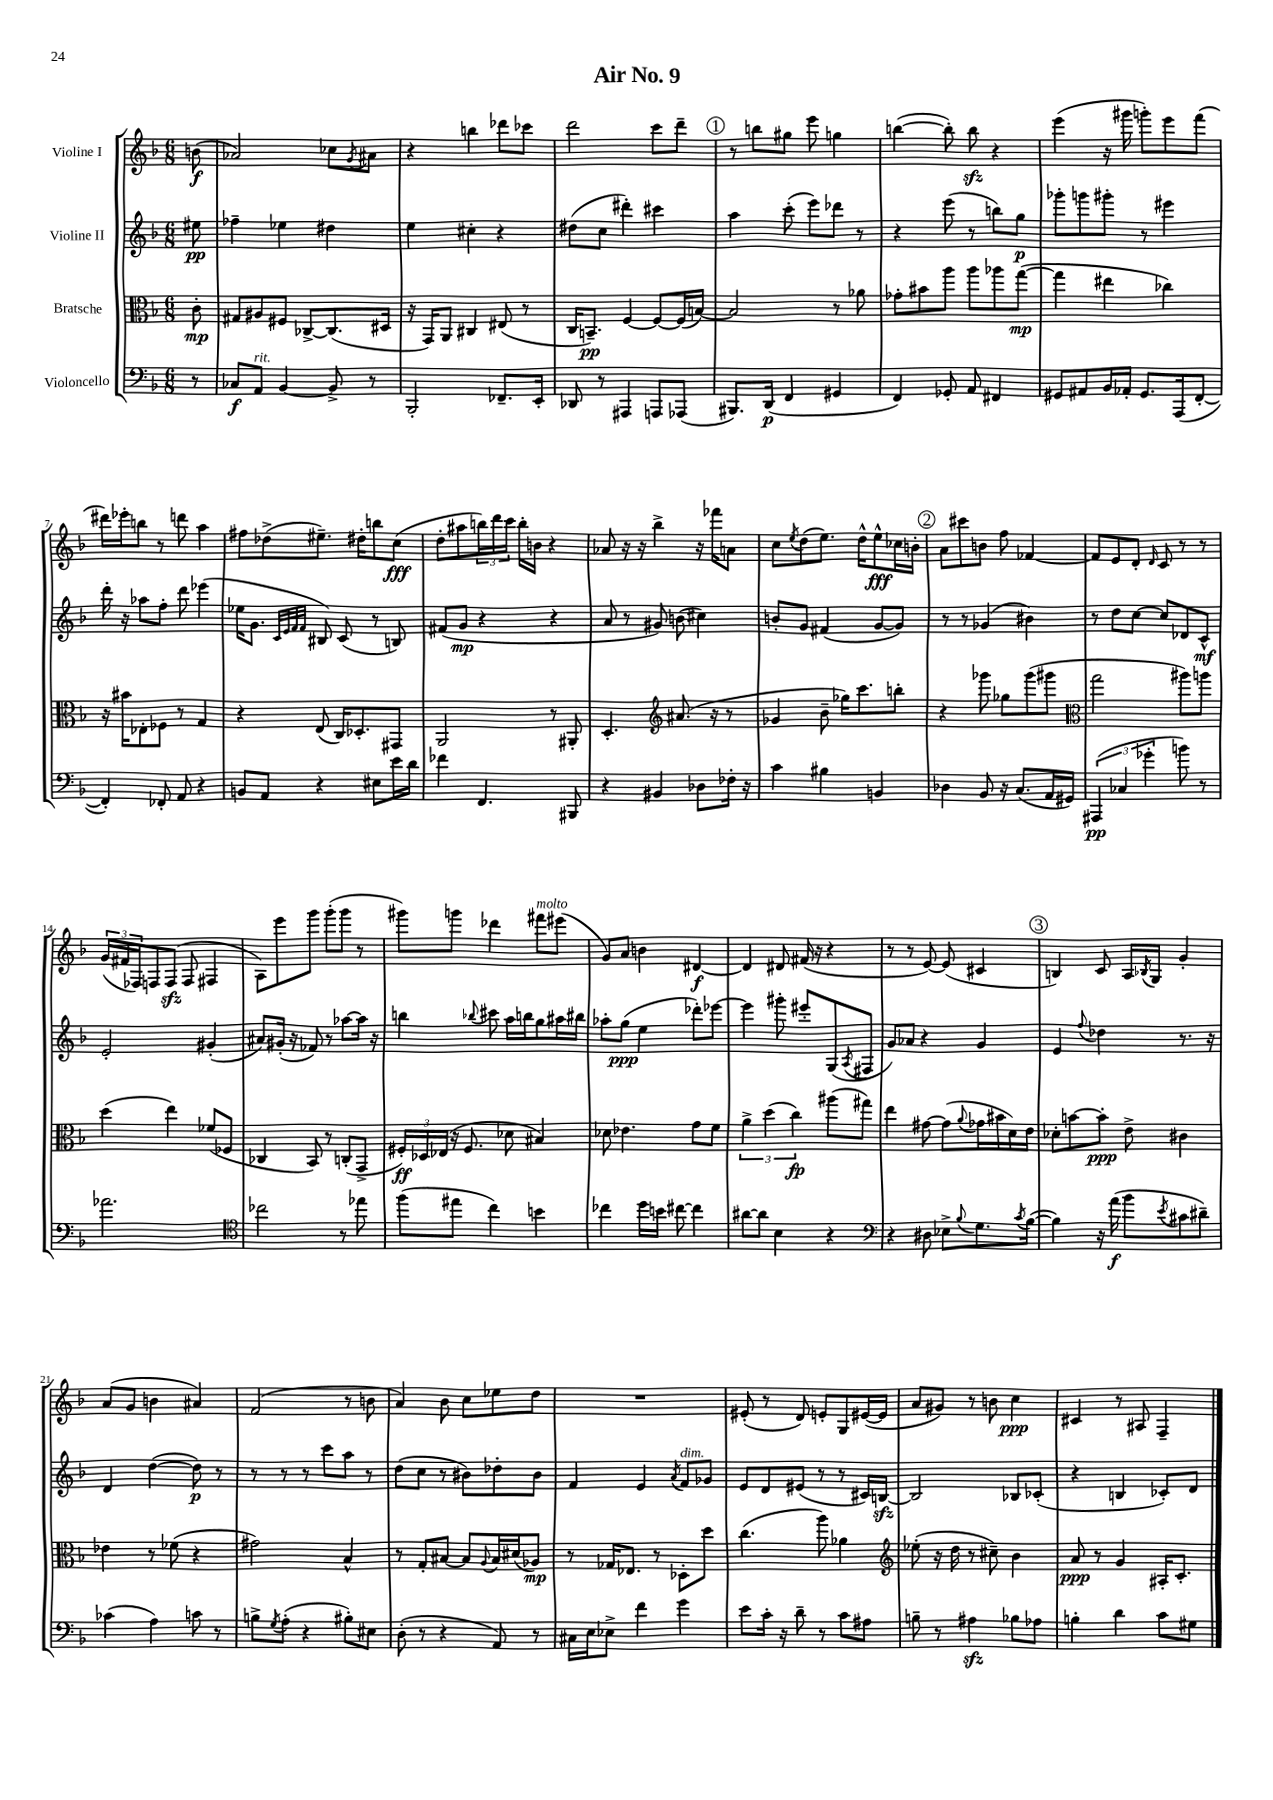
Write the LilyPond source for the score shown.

\header { title = "Air No. 9" }
<<
\new StaffGroup <<
\new Staff = "s0" \with { instrumentName = "Violine I" } {
    \clef treble \key f \major \numericTimeSignature \time 6/8 \partial 8
    b'8\f( |
    aes'2) ces''8 \acciaccatura { g'8 } ais'8 |
    r4 b''4 des'''8 ces'''8 |
    d'''2 c'''8 d'''8-- |
    \mark \markup { \circle "1" } r8 b''8 gis''8 e'''8 g''4 |
    b''4~( b''8-.) b''8\sfz r4 |
    e'''4( r16 gis'''16 g'''8-.) e'''8 f'''8( |
    dis'''16) ees'''16-. b''8 r8 d'''8 a''4 |
    fis''8 des''8->( eis''8.--) dis''16-. b''8 c''8\fff( |
    d''8-. ais''8 \tuplet 3/2 { b''16) d'''16 c'''16 } b''16-. b'16 r4 |
    aes'8 r16 r16 bes''4-> r16 fes'''16 a'8 |
    c''8 \acciaccatura { e''8 } d''8( e''8.) d''16-^ e''8-^\fff ces''16 b'16-. |
    \mark \markup { \circle "2" } a'8 cis'''8 b'8 f''8 fes'4~ |
    fes'8 e'8 d'8-. \grace { d'16 } c'8 r8 r8 |
    \tuplet 3/2 { g'16( fis'16 fes16) } f8 f8\sfz( f8 fis4 |
    a8) e'''8 g'''8 g'''8-.( g'''8 r8 |
    gis'''8) g'''8 des'''4 fis'''8^\markup { \italic "molto" } eis'''8( |
    g'8) a'8 b'4 dis'4~\f |
    dis'4 dis'8 fis'16( r16 r4 |
    r8 r8 e'8~) e'8( cis'4 |
    \mark \markup { \circle "3" } b4) c'8 a16 \acciaccatura { bes8 } g16 g'4-. |
    a'8( g'8 b'4 ais'4) |
    f'2( r8 b'8 |
    a'4) bes'8 c''8 ees''8 d''8 |
    R2. |
    eis'8-.( r8 d'8) e'8-. g8 eis'16~( eis'16 |
    a'8 gis'8) r8 b'8 c''4\ppp |
    cis'4 r8 ais8 f4-- \bar "|." |
}
\new Staff = "s1" \with { instrumentName = "Violine II" } {
    \clef treble \key f \major \numericTimeSignature \time 6/8 \partial 8
    eis''8\pp |
    fes''4-- ees''4 dis''4 |
    e''4 cis''4-. r4 |
    dis''8( c''8 dis'''4-.) cis'''4 |
    \mark \markup { \circle "1" } a''4 c'''8-.( e'''8) des'''8 r8 |
    r4 e'''8( r8 b''8) g''8\p |
    ges'''8-. g'''8 gis'''8-. r8 eis'''4 |
    d'''16-. r16 aes''8 f''8-. d'''8 ees'''4( |
    ees''16 g'8. \grace { c'32 e'32 f'32 f'32 } bis8) c'8( r8 b8) |
    fis'8( g'8\mp r4 r4 |
    a'8 r8 gis'8) b'8( cis''4) |
    b'8-. g'8 fis'4( g'8~ g'8) |
    \mark \markup { \circle "2" } r8 r8 ges'4( bis'4) |
    r8 d''8 c''8~ c''8 des'8 c'8-^\mf |
    e'2-. gis'4-.( |
    ais'8) gis'16-.( r16 fes'8) r8 aes''8~ aes''16 r16 |
    b''4 \appoggiatura { bes''8 } cis'''8 a''16 b''16 g''8 ais''16 bis''16 |
    aes''8-. g''8\ppp( e''4 des'''8-.) ees'''8~ |
    ees'''4 gis'''8-. eis'''8-. g8( \acciaccatura { a8 } fis8 |
    g'8) aes'8 r4 g'4 |
    \mark \markup { \circle "3" } e'4 \appoggiatura { f''8 } des''4 r8. r16 |
    d'4 d''4~( d''8\p) r8 |
    r8 r8 r8 c'''8 a''8 r8 |
    d''8( c''8 r8 bis'8) des''8-. bis'8 |
    f'4 e'4 \acciaccatura { a'8 } f'8^\markup { \italic "dim." } ges'8 |
    e'8 d'8 eis'8( r8 r8 cis'16) b16~\sfz |
    b2 bes8 ces'8-.( |
    r4 b4 ces'8-.) d'8 \bar "|." |
}
\new Staff = "s2" \with { instrumentName = "Bratsche" } {
    \clef alto \key f \major \numericTimeSignature \time 6/8 \partial 8
    c'8-.\mp |
    gis8 ais8 fis8 ces8~-> ces8.( dis16 |
    r16 g,16) a,8 cis4 eis8( r8 |
    c16 b,8.--\pp) f4~ f8~ f16( b16~) |
    \mark \markup { \circle "1" } b2 r8 aes'8 |
    ges'8-. bis'8 a''8 a''8 aes''8 g''8~\mp( |
    g''4 eis''4 ces''4) |
    r16 bis'16 ees8-. fes8 r8 g4 |
    r4 e8( c16) des8.-. gis,8 |
    a,2 r8 ais,8-. |
    d4.-. \clef treble ais'8.( r16 r8 |
    ges'4 bes'8-- ges''16) c'''8. b''8-. |
    \mark \markup { \circle "2" } r4 ges'''8 ges''8 ges'''8( gis'''8 |
    \clef alto g''2 ais''8) a''8 |
    d''4( e''4) fes'8( fes8 |
    ces4 bes,8) r8 c8-.( g,8-> |
    \tuplet 3/2 { fis16-.\ff) des16 ees16( } r16 fis8. des'8 bis4) |
    des'8 ees'4. g'8 f'8 |
    \tuplet 3/2 { a'4-> d''4( c''4\fp) } ais''8( gis''8) |
    e''4 gis'8~ gis'8( \appoggiatura { a'8 } ges'16 bis'16 d'16) e'16 |
    \mark \markup { \circle "3" } des'8-. b'8~ b'8-.\ppp e'8-> cis'4 |
    ees'4 r8 fes'8( r4 |
    gis'2) bes4-^ |
    r8 g8-. bis8~ bis8 \appoggiatura { a8 } bis16 dis'16( aes8\mp) |
    r8 ges16 ees8. r8 des8-. d''8 |
    c''4.( a''8) aes'4 |
    \clef treble ees''8-.( r16 d''16 r8 cis''8--) bes'4 |
    a'8\ppp r8 g'4 ais16-. c'8.-. \bar "|." |
}
\new Staff = "s3" \with { instrumentName = "Violoncello" } {
    \clef bass \key f \major \numericTimeSignature \time 6/8 \partial 8
    r8 |
    ces8\f a,8^\markup { \italic "rit." } bes,4~ bes,8-> r8 |
    bes,,2-. fes,8.-- e,16-. |
    des,8 r8 ais,,4 a,,8 aes,,8( |
    \mark \markup { \circle "1" } bis,,8.) d,16\p( f,4 gis,4 |
    f,4) ges,8-. a,8 fis,4 |
    gis,8 ais,8 bes,16 aes,16-. gis,8. a,,16( f,8~-. |
    f,4-.) fes,8-. a,8 r4 |
    b,8 a,8 r4 eis8 e'16 d'16 |
    fes'4 f,4. bis,,8 |
    r4 bis,4 des8 fes16-. r16 |
    c'4 bis4 b,4 |
    \mark \markup { \circle "2" } des4 bes,8 r16 c8.( a,16 gis,16) |
    \tuplet 3/2 { ais,,4\pp( ces4 ges'4-. } b'8) r8 |
    aes'2. |
    \clef tenor ces''2 r8 ees''8 |
    f''8( eis''8 c''4) b'4 |
    ces''4 d''16 b'16 cis''8~ cis''4 |
    ais'8~ ais'8 bes4 r4 |
    \clef bass r4 dis8 ees8-> \appoggiatura { bes8 } g8. \acciaccatura { c'8 } bes16~( |
    \mark \markup { \circle "3" } bes4) r16 a'16\f( bes'8 \acciaccatura { e'8 } cis'8 dis'8--) |
    ces'4( a4) c'8 r8 |
    b8-> \acciaccatura { g8 } a8-.( r4 bis8-.) eis8 |
    d8-.( r8 r4 a,8) r8 |
    cis16 e16 ees8-> f'4 g'4 |
    e'8 c'16-. r16 d'8-- r8 c'8 ais8 |
    b8-- r8 ais4\sfz bes8 aes8 |
    b4-. d'4 c'8 gis8 \bar "|." |
}
>>
>>
